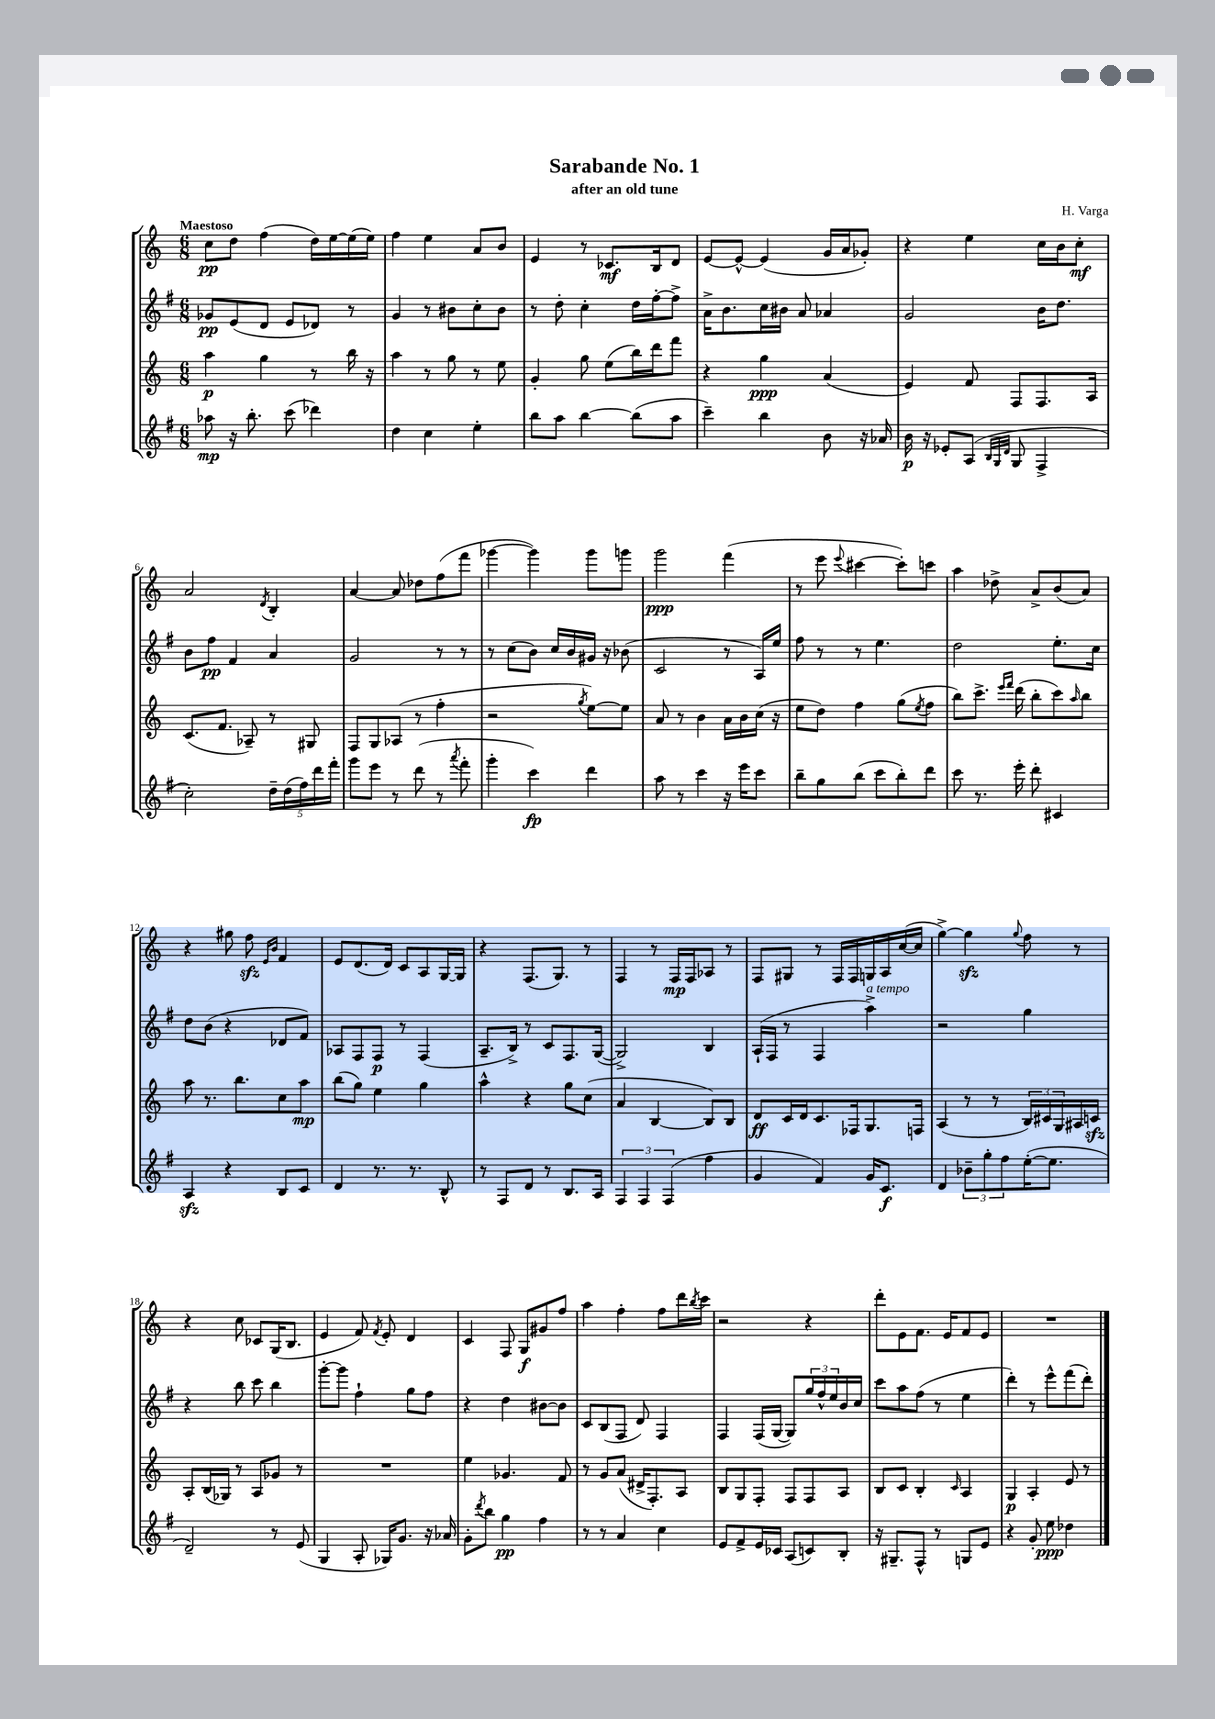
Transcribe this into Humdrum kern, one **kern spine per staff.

**kern	**kern	**kern	**kern
*staff4	*staff3	*staff2	*staff1
*clefG2	*clefG2	*clefG2	*clefG2
*k[f#]	*k[]	*k[f#]	*k[]
*M6/8	*M6/8	*M6/8	*M6/8
8aa-	4aa	8g-	8cc
16r	.	(8e	8dd
8.bb'	.	.	.
.	4gg	8d	(4ff
(8ccc	.	8e	.
4ddd-)	8r	8d-)	16dd)
.	.	.	[16ee
.	16bb	8r	(16ee]
.	16r	.	16ee)
=	=	=	=
4dd	4aa	4g	4ff
4cc	8r	8r	4ee
.	8gg	8b#	.
4ee'	8r	8cc'	8a
.	8ee	8b#	8b
=	=	=	=
8bb	4g'	8r	4e
8aa	.	8dd'	.
[4bb	8gg	4cc'	8r
.	(8ee	.	8.c-
(8bb]	16bb)	16dd	.
.	16ddd	[16ff#'	16B
8aa	8fff	8ff#^]	8d
=	=	=	=
4ccc~)	4r	16a^	[8e
.	.	8.b	.
.	.	.	8e^^_
4bb	4gg	16cc	(4e]
.	.	16b#	.
.	.	8a	.
8b	(4a	4a-	16g
.	.	.	16a
16r	.	.	8g-')
16a-	.	.	.
=	=	=	=
16b	4e)	2g	4r
16r	.	.	.
8e-'	.	.	.
(8A	8f	.	4ee
32qqB	.	.	.
32qqG	.	.	.
32qqd	.	.	.
8G	8F	.	.
4F#^	8.F	16b	16cc
.	.	8.dd	16b
.	.	.	8cc'
.	16A	.	.
=	=	=	=
2cc')	(8.c	8b	2a
.	.	8ff#	.
.	8.f	.	.
.	.	4f#	.
.	8A-~)	.	.
.	.	.	8qd
20dd~	8r	4a	4B'
(20dd	.	.	.
20ff#)	.	.	.
.	8G#	.	.
20ddd	.	.	.
20fff#'	.	.	.
=	=	=	=
8ggg	8F	2g	[4a
8eee	8G	.	.
8r	(8A-	.	8a]
(8ddd	8r	.	8dd-
8r	4ff'	8r	(8ff
8qaaa	.	.	.
8fff#'	.	8r	8fff
=	=	=	=
4ggg'	2r	8r	[4ggg-
.	.	(8cc	.
4ccc)	.	8b)	4ggg-])
.	.	16cc	.
.	.	16b	.
.	8qgg	.	.
4ddd	[8ee)	16g#	8ggg-
.	.	16r	.
.	8ee]	(8b-	8ggg
=	=	=	=
8aa	8a	2c	2ggg
8r	8r	.	.
4ccc	4b	.	.
16r	16a	8r	(4fff
16eee	16b	.	.
8ccc	(16cc	16A)	.
.	16r	16ee	.
=	=	=	=
8bb~	8ee	8ff#	8r
8gg	8dd)	8r	8eee
.	.	.	8qqeee
(8bb	4ff	8r	[4ccc#
8ccc	.	4.ee	.
8bb')	(8gg	.	8ccc#'])
.	8qee	.	.
8ddd	8ff	.	8ccc
=	=	=	=
8ccc	8bb)	2dd	4aa
8.r	8.ccc^	.	.
.	.	.	8dd-^
.	16qqeee	.	.
.	16qqfff	.	.
16eee'	(16ddd	.	.
8ddd'	8bb'	.	8a^
4c#	8ccc)	8.ee'	(8b
.	16qqaa	.	.
.	8bb	.	8a)
.	.	16cc	.
=	=	=	=
4A	8aa	8dd	4r
.	8.r	(8b	.
4r	.	4r	8gg#
.	8.bb	.	.
.	.	.	8ff
.	.	.	16qqe
.	.	.	16qqb
8B	8cc	8d-	4f
8c	8aa	8f#)	.
=	=	=	=
4d	(8bb	8A-	8e
.	8gg)	8F#	(8.d
8.r	4ee	8F#	.
.	.	.	16d)
.	.	8r	8c
8.r	.	.	.
.	4gg	(4F#	8A
8B^^	.	.	[16G
.	.	.	16G]
=	=	=	=
8r	4aa^^	8.A~	4r
8F#	.	.	.
.	.	16B^)	.
8d	4r	8r	(8.F
8r	.	8c	.
.	.	.	8.G)
8.B	8gg	8.F#	.
.	(8cc	.	8r
16A	.	([16G	.
=	=	=	=
6F#	4a	2G^])	4F
6F#	.	.	.
.	[4B	.	8r
(6F#	.	.	.
.	.	.	16F
.	.	.	16F
4ff#	8B])	4B	8A-
.	8B	.	8r
=	=	=	=
4g	8d	(16A`	8F
.	.	16F#	.
.	16c	8r	8G#
.	16d	.	.
4f#)	8.c	4F#	8r
.	.	.	16F
.	16F-	.	16F
16g	8.G	4aa^)	16G
8.c	.	.	16A
.	.	.	([16cc
.	16F	.	16cc]
=	=	=	=
4d	(4A	2r	[4gg^)
12b-~	8r	.	4gg]
12gg'	.	.	.
.	8r	.	.
12ff#	.	.	.
.	.	.	8qqgg
([16ee'	24B)	4gg	8ff
.	24c#	.	.
8.ee]	.	.	.
.	24G	.	.
.	16A#	.	8r
.	16c	.	.
=	=	=	=
2d~)	8A'	4r	4r
.	(16B	.	.
.	16G-)	.	.
.	8r	8bb	8cc
.	8A	8ccc	8c-
8r	8g-	4bb	(16G
.	.	.	8.B
(8e	8r	.	.
=	=	=	=
4G	2.r	[8ggg'	4e
.	.	8ggg]	.
8A'	.	4ff#`	8f)
.	.	.	8qf
16G-)	.	.	8e'
8.g	.	.	.
.	.	8gg	4d
16r	.	8ff#	.
16a-	.	.	.
=	=	=	=
8g'	4ee	4r	4c
8qddd	.	.	.
8bb	.	.	.
4gg	4.g-	4dd	8F
.	.	.	8G
4ff#	.	[8b#	8g#
.	8f	8b#]	8ff
=	=	=	=
8r	8r	8c	4aa
8r	8g	(8B	.
4a	(8a	8F#	4ff'
.	16d#^	8d)	.
.	8.F')	.	.
4cc	.	4F#	8ff
.	8A	.	16ddd
.	.	.	8qbb
.	.	.	16ccc
=	=	=	=
8e	8B	4F#	2r
8f#^	8G	.	.
16e	8F'	(16F#	.
16c-	.	[16G	.
(8A	8F	8G])	.
8c)	8F	24gg	4r
.	.	24ff#^^	.
.	.	24ee	.
8B'	8A	16b	.
.	.	16cc	.
=	=	=	=
16r	8B	8ccc	8ddd'
8.G#~	.	.	.
.	8c	8aa	8e
8F#^^	4B'	(8ff#	8.f
8r	.	8r	.
.	.	.	16e
.	16qqc	.	.
8G	4A	4ee	8f
8e	.	.	8e
=	=	=	=
4r	4G	4ddd')	2.r
8g'	4A'	8r	.
8ee	.	8eee^^	.
4dd-	8e	(8fff#	.
.	8r	8ddd')	.
==	==	==	==
*-	*-	*-	*-
